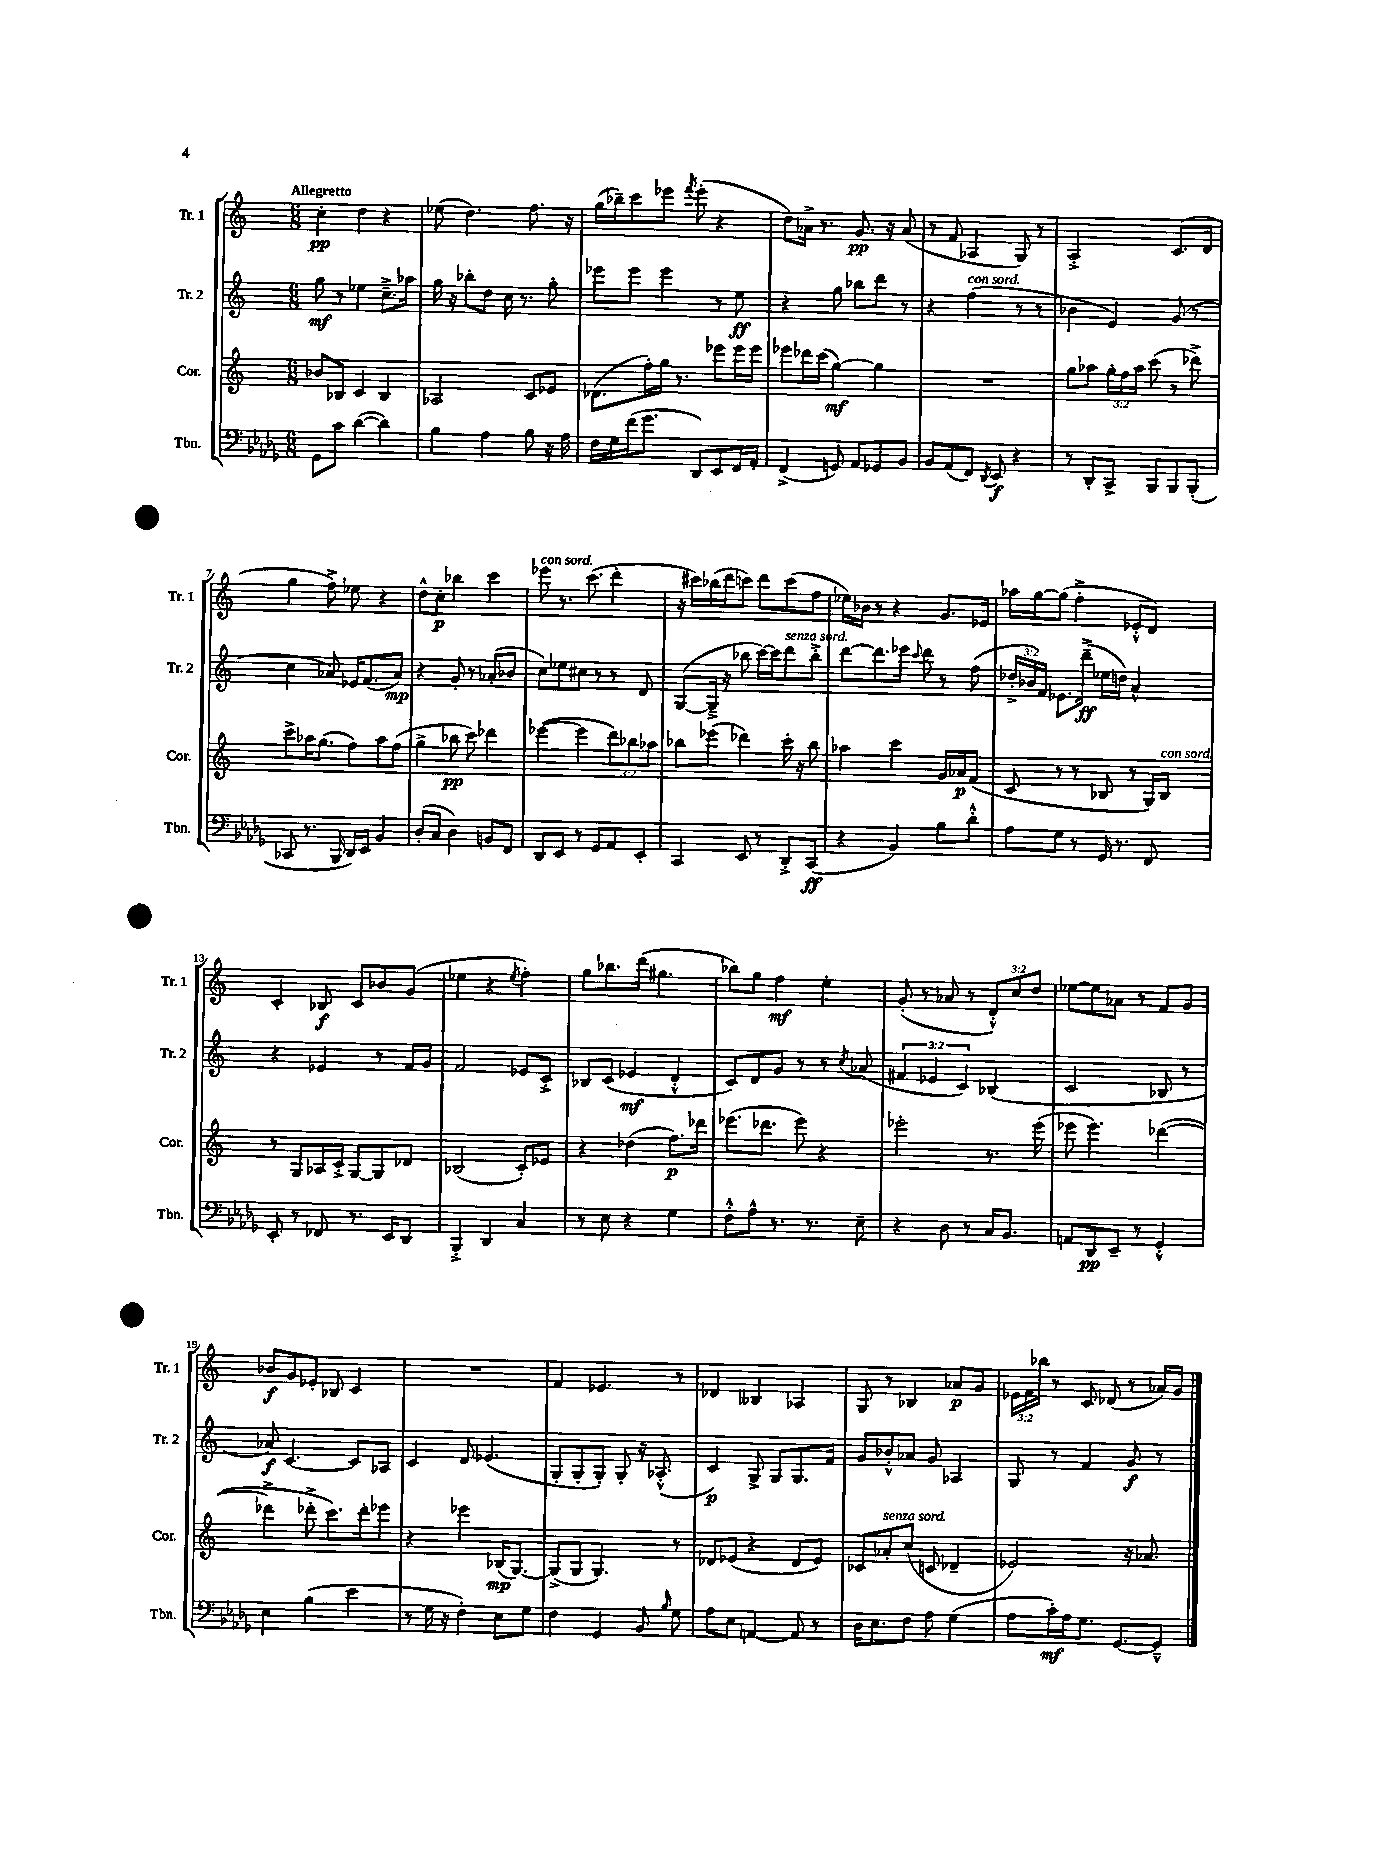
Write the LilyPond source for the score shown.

<<
\new StaffGroup <<
\new Staff = "s0" \with { instrumentName = "Tr. 1" shortInstrumentName = "Tr. 1" } {
    \clef treble \key c \major \numericTimeSignature \time 6/8 \override Staff.TupletNumber.text = #tuplet-number::calc-fraction-text \tempo "Allegretto"
    \autoBeamOff c''4-.\pp d''4 r4 |
    ees''8( d''4.) f''8. r16 |
    g''16[( bes''16--) c'''8 ees'''8] \acciaccatura { f'''8 } ees'''8-.( r4 |
    d''8[) aes'16]-> r8. g'8.\pp r16 aes'8( |
    r8 f'8 aes4 g8) r8 |
    a2-.-> c'8.[( d'16] |
    g''4 f''8->) ees''8 r4 |
    d''8[-^ c''8]-.\p bes''4 c'''4 |
    ees'''8^\markup { \italic "con sord." } r8. c'''8.( d'''4-. |
    r16 cis'''16[) bes''16( d'''16 c'''8]) d'''8[ c'''8( f''8] |
    ees''16[) bes'16] r8 r4 g'8.[ ees'16] |
    aes''16[ g''16~ g''8]( f''4-.-> ees'8[-.-^ d'8]) |
    c'4-. bes8\f c'8[ bes'8 g'8]( |
    ees''4 r4 \acciaccatura { ees''8 } f''4-.) |
    g''8[ bes''8. d'''16]( gis''4. |
    bes''8[) g''8] f''4\mf e''4-. |
    g'8-.( r8 aes'8 r8 \tuplet 3/2 { d'8[-.-^) c''8 d''8] } |
    ees''8[~ ees''8 aes'8] r8 f'8[ g'8] |
    bes'8[\f g'8 ees'8]-. bes8 c'4 |
    R2. |
    f'4 ees'4. r8 |
    des'4 beses4 aes4 |
    g8 r8 bes4 aes'8[\p g'8] |
    \tuplet 3/2 { ees'16[ f'16 bes''16] } r8 c'8 des'8( r8 aes'16[) g'16] \bar "|." |
}
\new Staff = "s1" \with { instrumentName = "Tr. 2" shortInstrumentName = "Tr. 2" } {
    \clef treble \key c \major \numericTimeSignature \time 6/8 \override Staff.TupletNumber.text = #tuplet-number::calc-fraction-text
    \autoBeamOff g''8\mf r8 ees''4 c''8.[---> aes''16] |
    g''16 r16 bes''8[-. d''8] c''16 r8. g''8-. |
    ees'''8[ ees'''8] ees'''4 r8 e''8\ff |
    r4 g''8 bes''8[ d'''8] r8 |
    r4 f''4^\markup { \italic "con sord." }( r8 r8 |
    bes'4 e'4) g'8( r8 |
    c''4 aes'8) ees'16[ f'8.( aes'8]\mp) |
    r4 g'8-. r8 aes'8[-.( bes'8] |
    c''8[) ees''8 cis''8] r8 r8 d'8 |
    g8[~( g16]---> r16 bes''8 c'''16[~) c'''16 d'''8^\markup { \italic "senza sord." } bes''8]-.-> |
    d'''8[~ d'''8. ees'''16] \appoggiatura { c'''8 } d'''8 r8 f''8( |
    \tuplet 3/2 { des''16[-.-> bes'16) f'16] } ees'8.[ d'''16]--->\ff( ees''16[ d''16]) a'4-^ |
    r4 ees'4 r8 f'16[ g'16] |
    f'2 ees'8[ c'8]-.-> |
    bes8[ c'8]( ees'4\mf d'4-.-^ |
    c'8[) d'8 g'8] r8 r8 \acciaccatura { c''8 } aes'8( |
    \tuplet 3/2 { fis'4 ees'4 c'4) } bes4( |
    c'2 bes8 r8 |
    aes'8\f) c'4.~ c'8[ aes8] |
    c'4 d'8 ees'4.( |
    g8[-. g8-. g8]-.) g8-. r16 aes8.-.-^( |
    c'4\p) g8-> g8[ g8. f'16] |
    g'8[ bes'8-.-^ aes'8] g'8 aes4 |
    g8 r8 f'4 g'8\f r8 \bar "|." |
}
\new Staff = "s2" \with { instrumentName = "Cor." shortInstrumentName = "Cor." } {
    \clef treble \key c \major \numericTimeSignature \time 6/8 \override Staff.TupletNumber.text = #tuplet-number::calc-fraction-text
    \autoBeamOff bes'8[ bes8] c'4 bes4 |
    aes2 c'8[ ees'8] |
    des'8.[( f''16-.) g''16] r8. ees'''8[ ees'''16 ees'''16] |
    ees'''8[ des'''16 c'''16]( g''4~\mf) g''4 |
    R2. |
    g''8[ aes''8] \tuplet 3/2 { g''16[-. f''16 aes''16] } c'''8( r8 des'''8->) |
    c'''8[-> aes''16 g''8.]( f''8[) aes''8 f''8]( |
    g''4-> bes''8\pp c'''8) des'''4 |
    ees'''4~( ees'''4 \tuplet 3/2 { d'''8[) bes''8 aes''8] } |
    bes''8[ ees'''8]( des'''4) c'''16-. r16 bes''8 |
    aes''4 c'''4 g'16[ aes'16\p f'8]( |
    c'8 r8 r8 bes8 r8 g16[) bes16]^\markup { \italic "con sord." } |
    r8 g8[ aes16 c'16]-.-> g8[~ g8 des'8] |
    bes2( c'8[-.) ees'8] |
    r4 des''4( f''8.[\p) des'''16] |
    ees'''8.[( des'''8.] ees'''8) r4 |
    ees'''2-. r8. ees'''16( |
    ees'''8 ees'''4.) des'''4~( |
    des'''4-> des'''8-.-> c'''8.[) des'''16-. ees'''8] |
    r4 ees'''4 bes16[\mp( g8.]~) |
    g8[->( g8] g4.) r8 |
    des'8[ ees'8]( r4 des'8[ ees'8]) |
    ces'8[ aes'8-.^\markup { \italic "senza sord." } c''8]( c'8 des'4-- |
    ees'2) r16 aes'8. \bar "|." |
}
\new Staff = "s3" \with { instrumentName = "Tbn." shortInstrumentName = "Tbn." } {
    \clef bass \key des \major \numericTimeSignature \time 6/8
    \autoBeamOff ges,8[ c'8] des'4~( des'4) |
    bes4 aes4 bes8 r16 aes16 |
    f16[ ges16 f'16( ges'8.] des,8[) ees,8 f,16 aes,16]-. |
    f,4->( g,8) aes,8[ ges,8 bes,8] |
    bes,8[ aes,8( f,8]) \acciaccatura { des,8 } ees,8\f r4 |
    r8 des,8[-. c,8]-> bes,,8[ bes,,8 bes,,8]-.( |
    ces,8 r8. bes,,16 des,16[) ees,16] bes,4 |
    des8[-.( c8] des4) b,8[ f,8] |
    des,8[ ees,8] r8 ges,8[ aes,8 ees,8]-. |
    c,4 ees,8 r8 des,8[-.-> c,8]\ff( |
    r4 bes,4) bes8[ des'8]-.-^ |
    aes8[ ges8] r8 ges,16 r8. f,8 |
    ees,8-. r8 fes,8 r8. ees,16[ des,8] |
    bes,,4-.-> des,4 c4 |
    r8 ees8 r4 ges4 |
    f8[-.-^ aes8]-^ r8. r8. ees8-- |
    r4 des8 r8 c16[ bes,8.] |
    a,8[ des,8\pp ees,8]-- r8 ges,4-.-^ |
    ees4 bes4( ees'4 |
    r8 ges16 r16 f4-.) ees8[ ges8] |
    f4 ges,4 bes,8 \grace { bes16 } ges8 |
    aes8[ ees8] a,4~ a,8 r8 |
    des16[ ees8. f8] aes8 ges4( |
    aes8[ c'16-.\mf) aes16 ges8.] ges,8.[~ ges,8]---^ \bar "|." |
}
>>
>>
